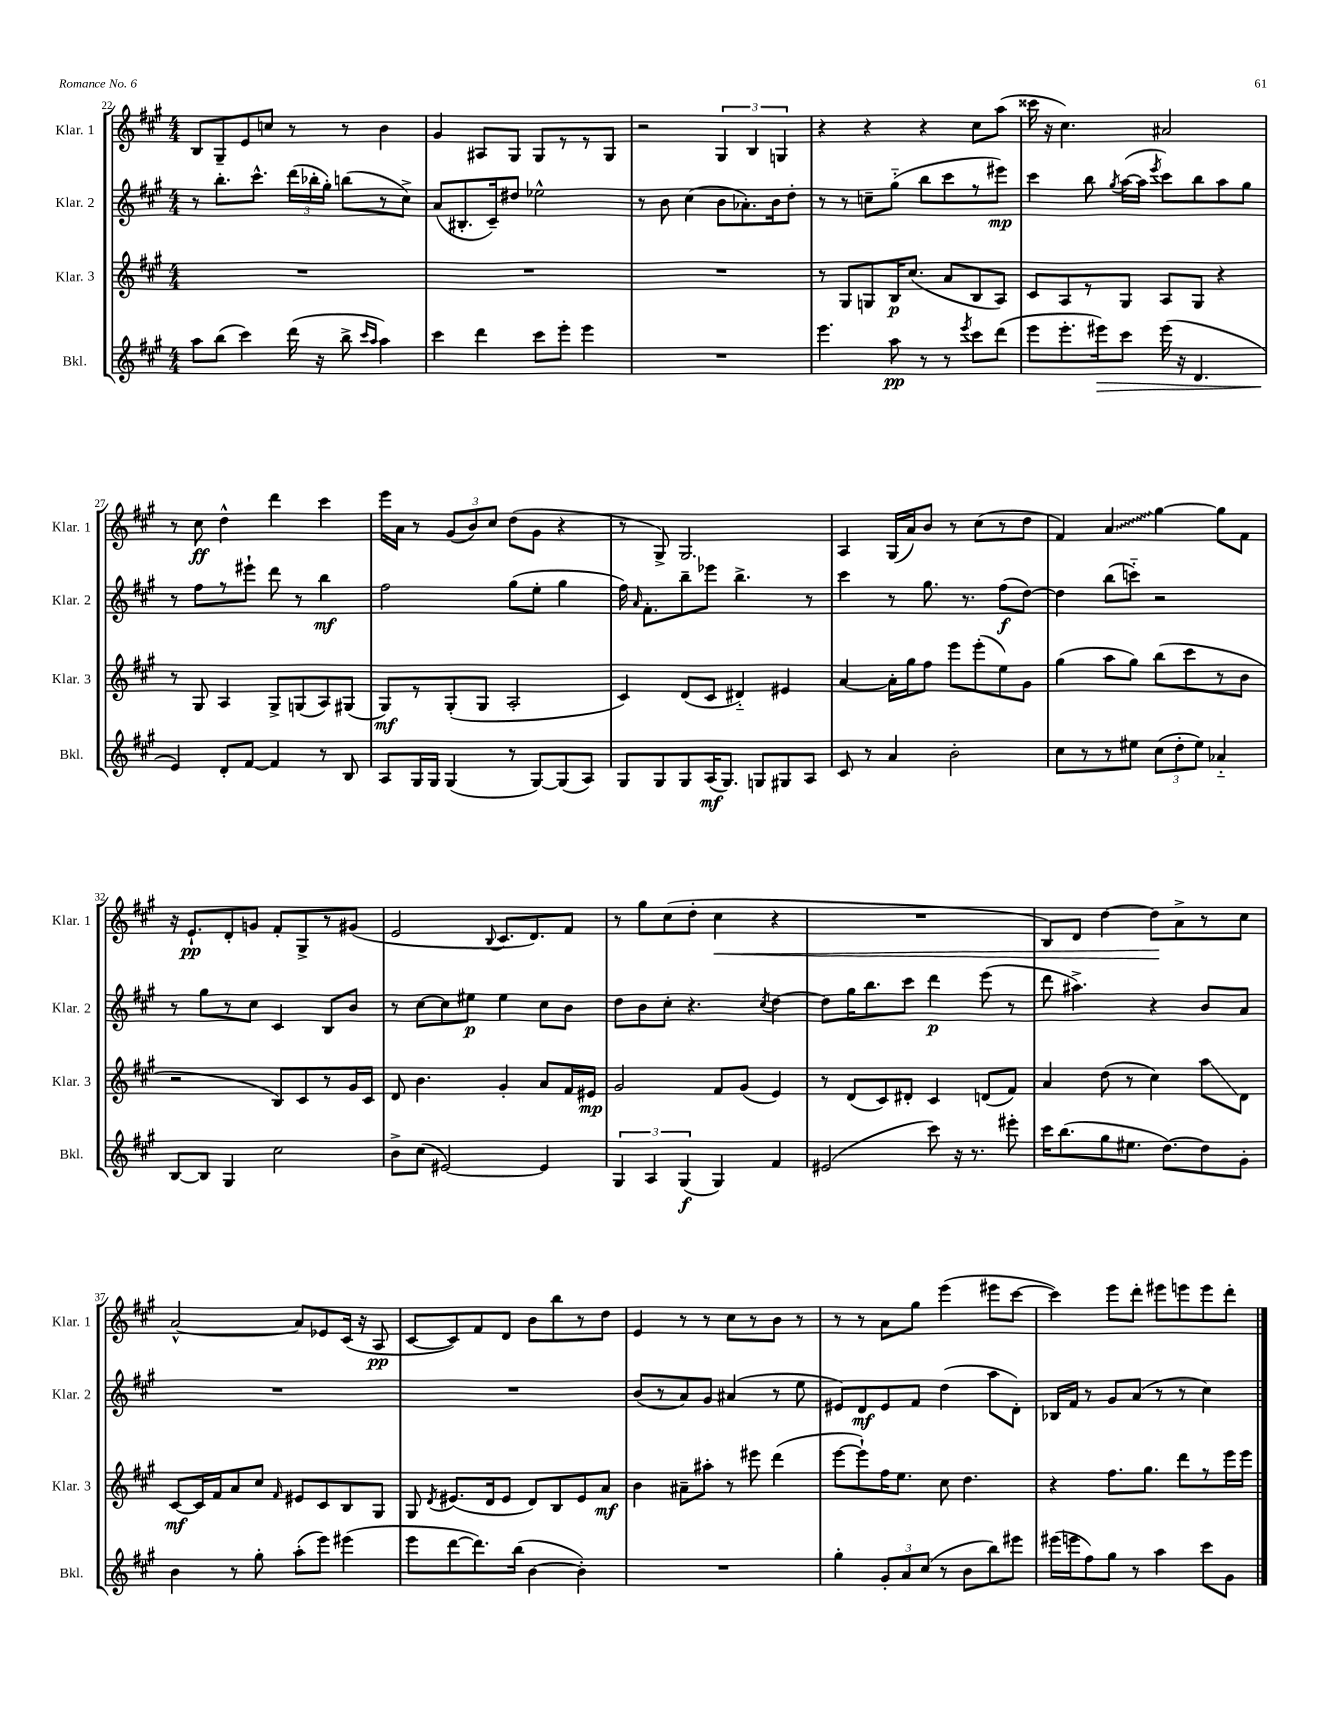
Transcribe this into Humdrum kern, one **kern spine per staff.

**kern	**kern	**kern	**kern
*staff4	*staff3	*staff2	*staff1
*clefG2	*clefG2	*clefG2	*clefG2
*k[f#c#g#]	*k[f#c#g#]	*k[f#c#g#]	*k[f#c#g#]
*M4/4	*M4/4	*M4/4	*M4/4
8aa	1r	8r	8B
(8bb	.	8.bb'	8G#~
4ccc#)	.	.	8e
.	.	8.ccc#^^	.
.	.	.	8cc
(16ddd	.	(24ddd	8r
.	.	24bb-'	.
16r	.	.	.
.	.	24gg#')	.
8bb^	.	(8bb	8r
16qqccc#	.	.	.
16qqaa	.	.	.
4aa)	.	8r	4b
.	.	8cc#^)	.
=	=	=	=
4ccc#	1r	(8a	4g#
.	.	8.B#'	.
4ddd	.	.	8A#
.	.	16c#~)	.
.	.	8dd#	8G#
8ccc#	.	2ee-^^	8G#
8eee'	.	.	8r
4eee	.	.	8r
.	.	.	8G#
=	=	=	=
1r	1r	8r	2r
.	.	8b	.
.	.	(4cc#	.
.	.	8b	6G#
.	.	8.a-')	.
.	.	.	6B
.	.	16b	.
.	.	.	6G
.	.	8dd'	.
=	=	=	=
4.eee	8r	8r	4r
.	8G#	8r	.
.	8G	8cc~	4r
8aa	16B	(8gg#'~	.
.	(8.cc#	.	.
8r	.	8bb	4r
8r	8a	8ccc#	.
8qeee	.	.	.
8ccc#	8B	8r	8cc#
(8ddd	8A)	8eee#)	(8aa
=	=	=	=
8eee	8c#	4ccc#	16ccc##
.	.	.	16r
8.eee'	8A	.	4.cc#)
.	8r	8bb	.
16eee#)	.	.	.
.	.	8qgg#	.
8ccc#	8G#	([16aa	.
.	.	16aa]	.
.	.	8qeee	.
(16eee#	8A	8ccc#)	2a#
16r	.	.	.
4.d	8G#	8bb	.
.	4r	8aa	.
.	.	8gg#	.
=	=	=	=
4e)	8r	8r	8r
.	8G#	8ff#	8cc#
8d'	4A	8r	4dd^^
[8f#	.	8eee#`	.
4f#]	8G#^	8ddd	4ddd
.	(8G	8r	.
8r	8A)	4bb	4ccc#
8B	(8G#	.	.
=	=	=	=
8A	8G#)	2ff#	16eee
.	.	.	16a
16G#	8r	.	8r
16G#	.	.	.
(4G#	(8G#'	.	(12g#
.	.	.	12b)
.	8G#	.	.
.	.	.	12cc#
8r	2A'	(8gg#	(8dd
[8G#)	.	8ee'	8g#
(8G#]	.	4gg#	4r
8A)	.	.	.
=	=	=	=
8G#	4c#)	16ff#)	8r
.	.	16qqa	.
.	.	8.f#'	.
8G#	.	.	8G#^)
8G#	(8d	8bb~	2.G#
(16A	8c#	8eee-	.
8.G#)	.	.	.
.	4d#'~)	4.bb^	.
8G	.	.	.
8G#	4e#	.	.
8A	.	8r	.
=	=	=	=
8c#	[4a	4ccc#	4A
8r	.	.	.
4a	16a']	8r	(16G#
.	16gg#	.	16a)
.	8ff#	8.gg#	8b
2b'	8eee	.	8r
.	.	8.r	.
.	(8eee'	.	(8cc#
.	8ee)	(8ff#	8r
.	8g#	[8dd)	8dd
=	=	=	=
8cc#	(4gg#	4dd]	4f#)
8r	.	.	.
8r	8aa	(8bb	4a
8ee#	8gg#)	8ccc'~)	.
(12cc#	(8bb	2r	[4gg#
12dd'	.	.	.
.	8ccc#	.	.
12ee#)	.	.	.
4a-'~	8r	.	8gg#]
.	8b	.	8f#
=	=	=	=
[8B	2r	8r	16r
.	.	.	8.e`
8B]	.	8gg#	.
4G#	.	8r	8d'
.	.	8cc#	8g
2cc#	8B)	4c#	8f#'
.	8c#	.	8G#^
.	8r	8B	8r
.	16g#	8b	(8g#
.	16c#	.	.
=	=	=	=
8b^	8d	8r	2e
(8cc#	4.b	[8cc#	.
[2e#)	.	8cc#]	.
.	.	8ee#	.
.	.	.	8qqB
.	4g#'	4ee#	8.c#
.	.	.	8.d)
4e#]	8a	8cc#	.
.	16f#	8b	8f#
.	16e#	.	.
=	=	=	=
6G#	2g#	8dd	8r
.	.	8b	8gg#
6A	.	.	.
.	.	8cc#'	(8cc#
(6G#	.	.	.
.	.	4.r	8dd'
4G#)	8f#	.	4cc#
.	(8g#	.	.
.	.	8qcc#	.
4f#	4e)	[4dd	4r
=	=	=	=
(2e#	8r	8dd]	1r
.	(8d	16gg#	.
.	.	8.bb	.
.	8c#)	.	.
.	8d#'	8ccc#	.
8ccc#)	4c#	4ddd	.
16r	.	.	.
8.r	.	.	.
.	(8d	(8eee	.
8eee#'	8f#)	8r	.
=	=	=	=
16ccc#	4a	8ddd	8B)
(8.bb	.	.	.
.	.	4.aa#^)	8d
8gg#	(8dd	.	[4dd
8.ee#	8r	.	.
.	4cc#)	4r	8dd]
[8.dd)	.	.	.
.	.	.	8a^
8dd]	8aa	8b	8r
8g#'	8d	8a	8cc#
=	=	=	=
4b	[8c#	1r	[2a^^
.	16c#]	.	.
.	16f#	.	.
8r	8a	.	.
8gg#'	8cc#	.	.
.	16qqf#	.	.
(8aa'	8e#	.	8a]
8eee)	8c#	.	8e-
(4eee#	8B	.	(16c#
.	.	.	16r
.	8G#	.	8A
=	=	=	=
8eee	8G#	1r	[8c#
.	8qd	.	.
[8ddd	(8.e#	.	8c#])
8.ddd])	.	.	8f#
.	16d	.	.
.	8e#	.	8d
(16bb	.	.	.
[4b	8d)	.	8b
.	8B	.	8bb
4b'])	8e#	.	8r
.	8a	.	8dd
=	=	=	=
1r	4b	(8b	4e
.	.	8r	.
.	8a#~	8a)	8r
.	8aa#'	8g#	8r
.	8r	(4a#	8cc#
.	8eee#	.	8r
.	(4ddd	8r	8b
.	.	8ee	8r
=	=	=	=
4gg#'	[8eee	8e#)	8r
.	8eee`])	8d	8r
12g#'	16ff#	8e#	8a
.	8.ee	.	.
12a	.	.	.
.	.	8f#	8gg#
(12cc#	.	.	.
8r	8cc#	(4dd	(4eee
8b	4.dd	.	.
8bb)	.	8aa	8eee#
8eee#	.	8d')	[8ccc#
=	=	=	=
(16eee#	4r	16B-	4ccc#])
16eee	.	16f#	.
8ff#)	.	8r	.
8gg#	8.ff#	8g#	8eee
8r	.	(8a	8ddd'
.	8.gg#	.	.
4aa	.	8r	8eee#
.	8ddd	8r	8eee
8ccc#	8r	4cc#)	8eee
8g#	16eee	.	8ddd'
.	16eee	.	.
==	==	==	==
*-	*-	*-	*-
